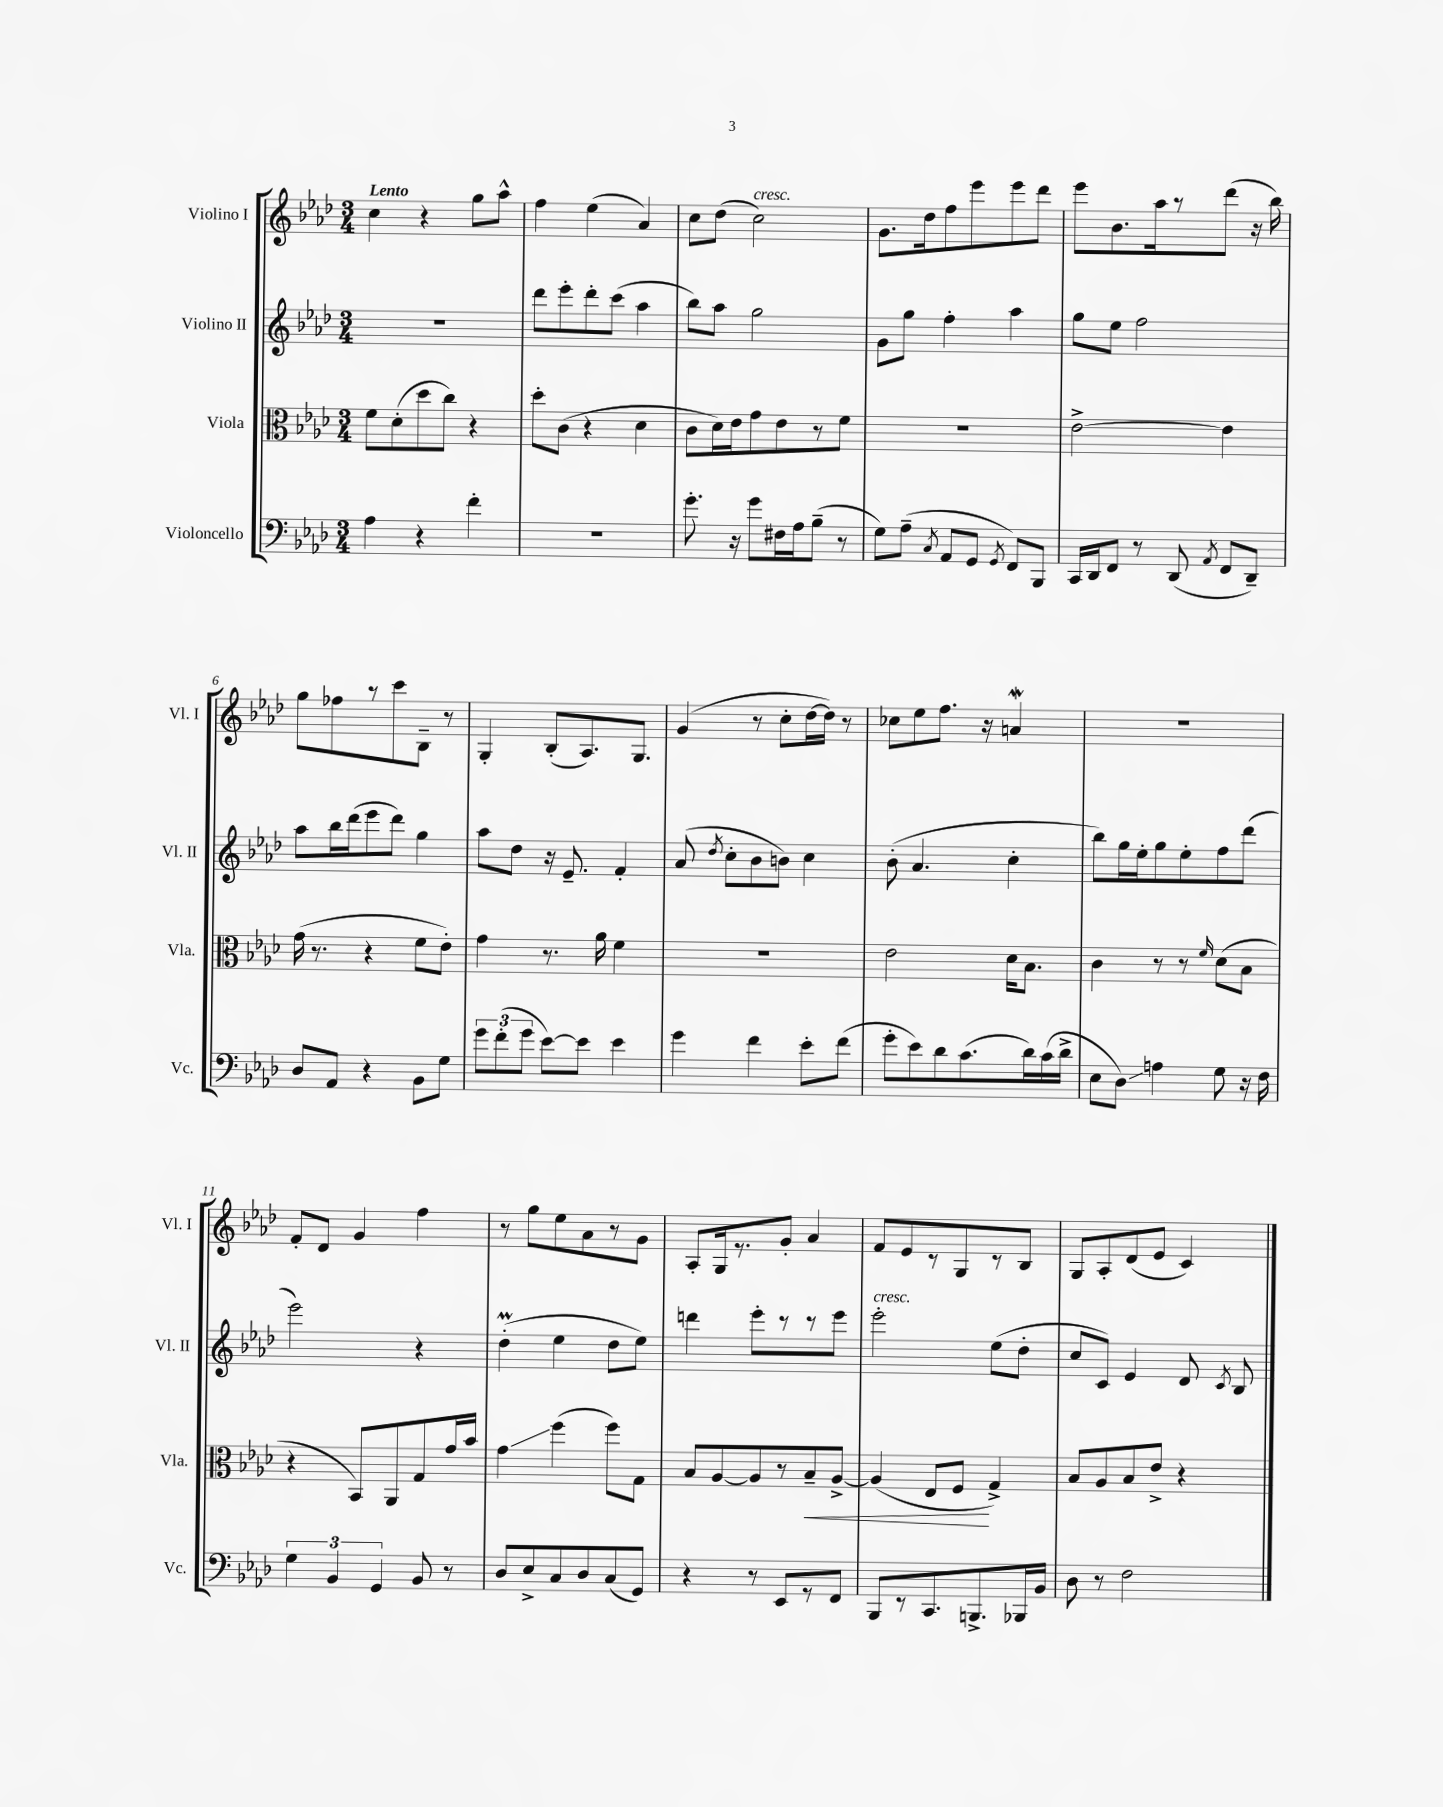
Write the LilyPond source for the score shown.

<<
\new StaffGroup <<
\new Staff = "s0" \with { instrumentName = "Violino I" shortInstrumentName = "Vl. I" } {
    \clef treble \key aes \major \numericTimeSignature \time 3/4 \tempo "Lento"
    \autoBeamOff c''4 r4 g''8[ aes''8]-^ |
    f''4 ees''4( aes'4) |
    c''8[ des''8]( c''2^\markup { \italic "cresc." }) |
    g'8.[ des''16 f''8 ees'''8 ees'''8 des'''8] |
    ees'''8[ bes'8. aes''16 r8 des'''8]( r16 bes''16) |
    g''8[ fes''8 r8 c'''8 bes8]-- r8 |
    g4-. bes8[-.( aes8.) g8.] |
    g'4( r8 c''8[-. des''16~ des''16]) r8 |
    ces''8[ ees''8 f''8.] r16 a'4\mordent |
    R2. |
    f'8[-. des'8] g'4 f''4 |
    r8 g''8[ ees''8 aes'8 r8 g'8] |
    aes8[-. g16 r8. g'8]-. aes'4 |
    f'8[ ees'8 r8 g8 r8 bes8] |
    g8[ aes8-. des'8( ees'8] c'4) \bar "|." |
}
\new Staff = "s1" \with { instrumentName = "Violino II" shortInstrumentName = "Vl. II" } {
    \clef treble \key aes \major \numericTimeSignature \time 3/4
    \autoBeamOff R2. |
    des'''8[ ees'''8-. des'''8-. c'''8]( aes''4 |
    bes''8[) aes''8] g''2 |
    g'8[ g''8] f''4-. aes''4 |
    g''8[ ees''8] f''2 |
    aes''8[ bes''16 des'''16( ees'''8 des'''8]) g''4 |
    aes''8[ des''8] r16 ees'8.-- f'4-. |
    aes'8( \acciaccatura { des''8 } c''8[-. bes'8 b'8]) c''4 |
    bes'8-.( aes'4. c''4-. |
    bes''8[) g''16 ees''16-. g''8 ees''8-. f''8 des'''8]( |
    ees'''2) r4 |
    des''4-.\prall( ees''4 des''8[ ees''8]) |
    d'''4 ees'''8[-. r8 r8 ees'''8] |
    ees'''2-.^\markup { \italic "cresc." } ees''8[( des''8]-. |
    c''8[ c'8]) ees'4 des'8 \acciaccatura { c'8 } bes8 \bar "|." |
}
\new Staff = "s2" \with { instrumentName = "Viola" shortInstrumentName = "Vla." } {
    \clef alto \key aes \major \numericTimeSignature \time 3/4
    \autoBeamOff f'8[ des'8-.( des''8 c''8]) r4 |
    des''8[-. c'8]( r4 des'4 |
    c'8[ des'16) ees'16 g'8 ees'8 r8 f'8] |
    R2. |
    ees'2~-> ees'4 |
    g'16( r8. r4 f'8[ ees'8]-.) |
    g'4 r8. aes'16 f'4 |
    R2. |
    ees'2 des'16[ bes8.] |
    c'4 r8 r8 \grace { f'16 } des'8[( bes8] |
    r4 bes,8[) aes,8 g8 g'16 bes'16] |
    g'4\glissando f''4( f''8[) g8] |
    bes8[ aes8~ aes8 r8 bes8--\< aes8]~-> |
    aes4( ees8[ f8]\! g4->) |
    bes8[ aes8 bes8 ees'8]-> r4 \bar "|." |
}
\new Staff = "s3" \with { instrumentName = "Violoncello" shortInstrumentName = "Vc." } {
    \clef bass \key aes \major \numericTimeSignature \time 3/4
    \autoBeamOff aes4 r4 f'4-. |
    R2. |
    g'8.-. r16 g'8[ fis16 aes16 bes8]--( r8 |
    g8[) aes8]--( \acciaccatura { c8 } aes,8[ g,8] \acciaccatura { g,8 } f,8[) bes,,8] |
    c,16[ des,16 f,8] r8 des,8( \acciaccatura { aes,8 } f,8[ des,8]--) |
    des8[ aes,8] r4 bes,8[ g8] |
    \tuplet 3/2 { g'8[ f'8-.( g'8] } ees'8[~) ees'8] ees'4 |
    g'4 f'4 ees'8[-. f'8]( |
    g'8[-. ees'8) des'8 c'8.( des'16) c'16( des'16]-> |
    ees8[ des8]\glissando) a4 g8 r16 f16 |
    \tuplet 3/2 { g4 bes,4 g,4 } bes,8 r8 |
    des8[ ees8-> c8 des8 c8( g,8]) |
    r4 r8 ees,8[ r8 f,8] |
    bes,,8[ r8 c,8. b,,8.-> bes,,16 bes,16] |
    des8 r8 f2 \bar "|." |
}
>>
>>
